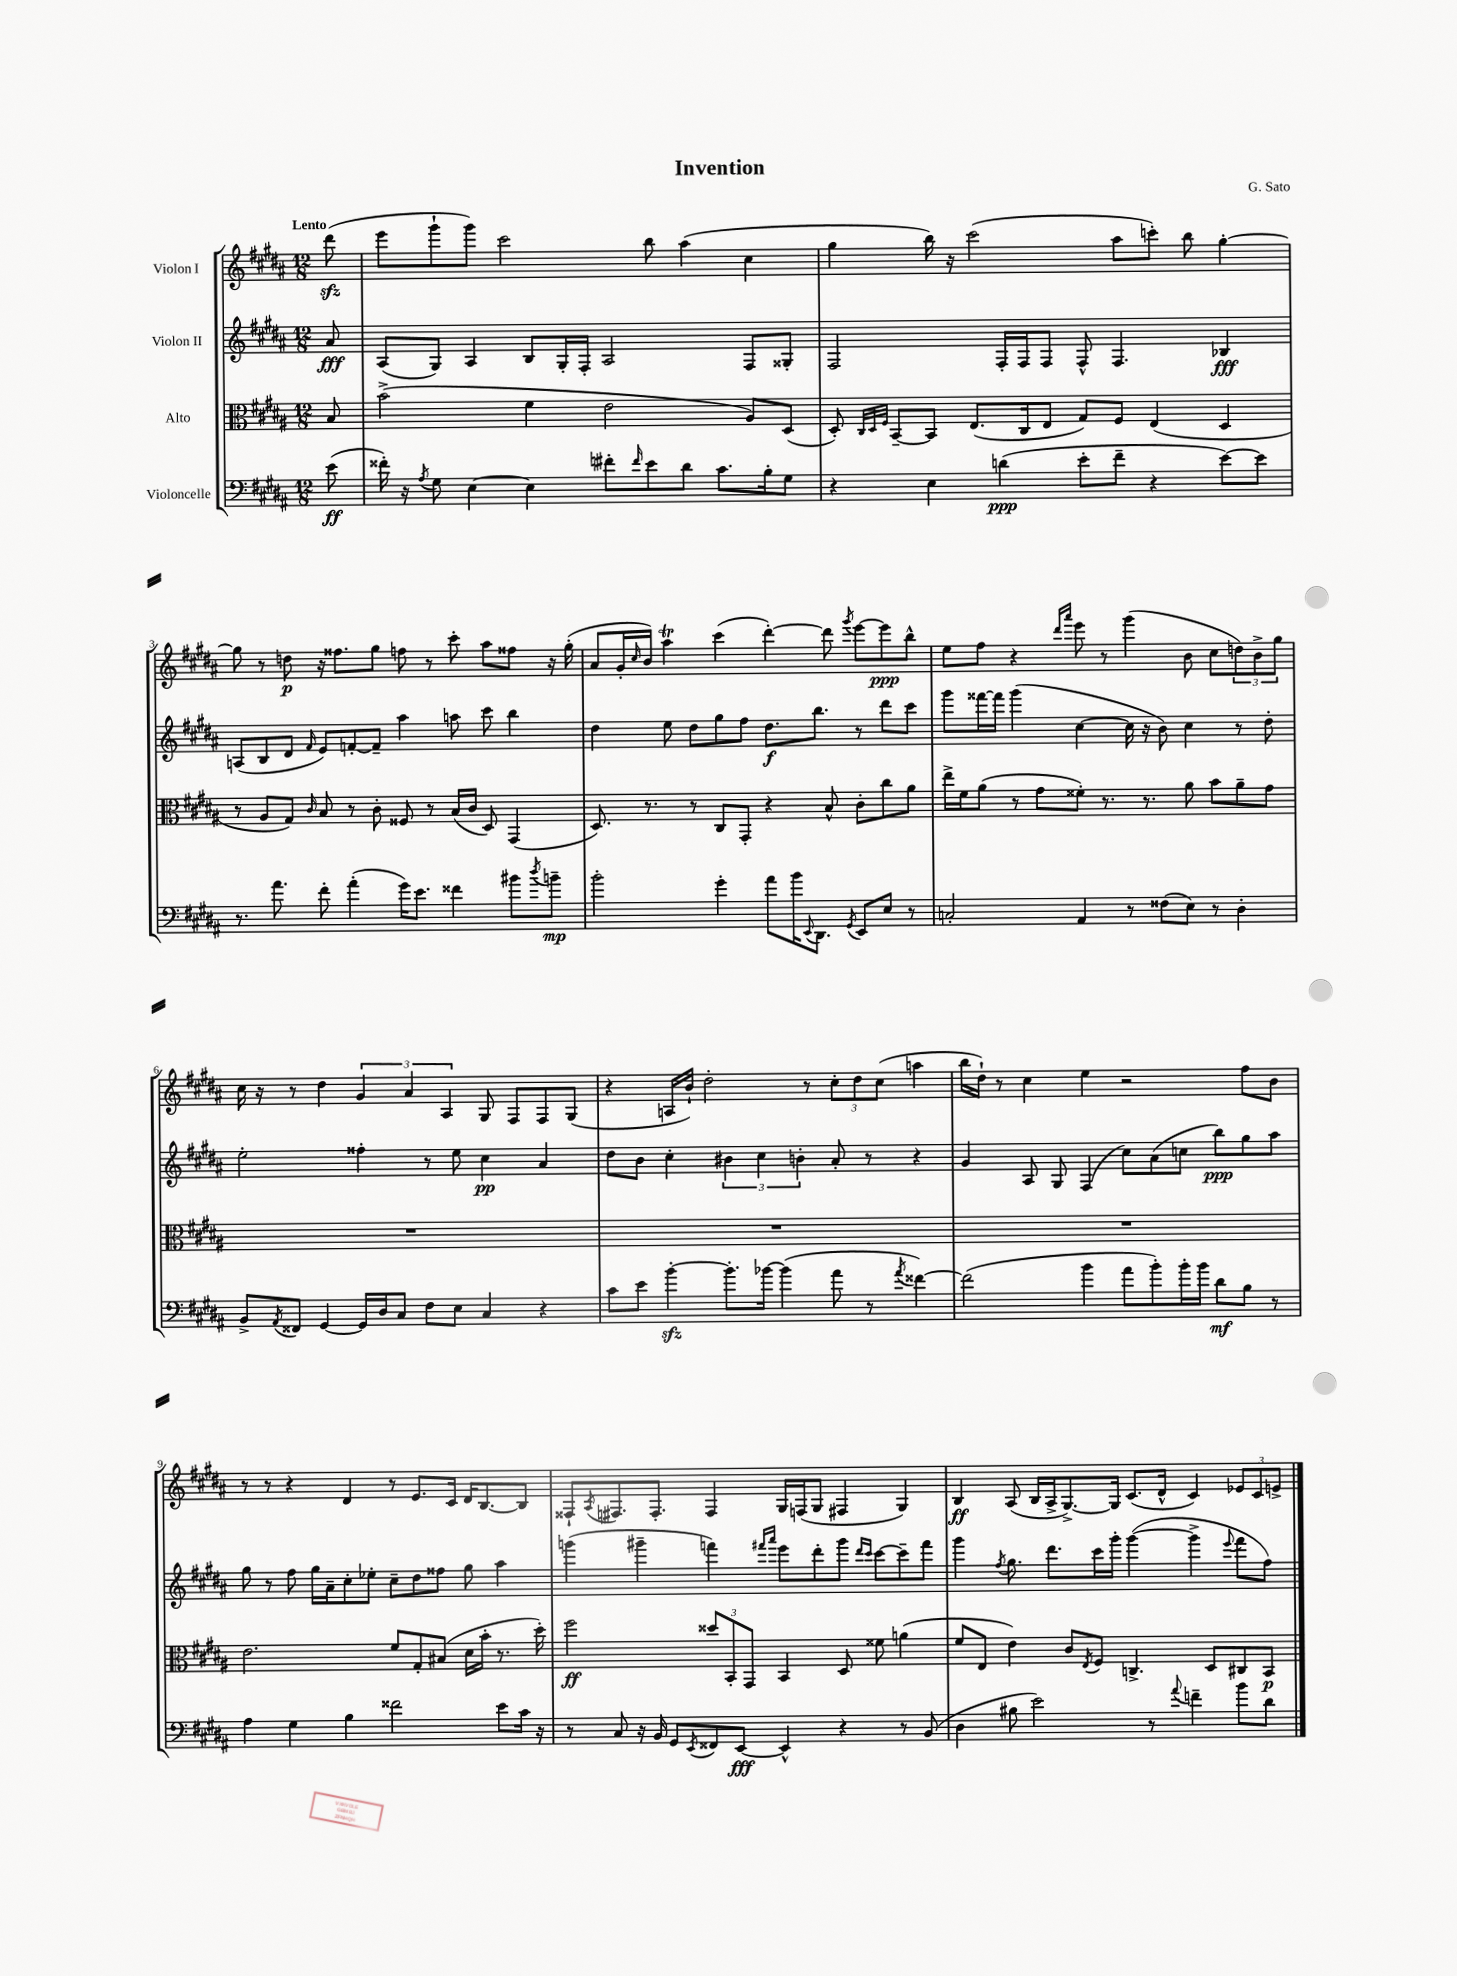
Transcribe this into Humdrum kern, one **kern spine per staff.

**kern	**dynam	**kern	**dynam	**kern	**dynam	**kern	**dynam
*part4	*part4	*part3	*part3	*part2	*part2	*part1	*part1
*staff4	*staff4	*staff3	*staff3	*staff2	*staff2	*staff1	*staff1
*I"Violoncelle	*	*I"Alto	*	*I"Violon II	*	*I"Violon I	*
*clefF4	*	*clefC3	*	*clefG2	*	*clefG2	*
*k[f#c#g#d#a#]	*	*k[f#c#g#d#a#]	*	*k[f#c#g#d#a#]	*	*k[f#c#g#d#a#]	*
*M12/8	*	*M12/8	*	*M12/8	*	*M12/8	*
=	=	=	=	=	=	=	=
!	!	!	!	!	!	!LO:TX:a:B:t=Lento	!
(8e\	ff	8B/	.	8a#/	fff	(8ddd#zz\	.
=1	=1	=1	=1	=1	=1	=1	=1
16f##X'\)	.	(2b^\	.	(8A#/L	.	8eee\L	.
16r	.	.	.	.	.	.	.
8qA#/	.	.	.	.	.	.	.
8G#\	.	.	.	8G#/J)	.	8ggg#`\	.
[4E\	.	.	.	4A#/	.	8ggg#\J)	.
.	.	.	.	.	.	2ccc#\	.
4E\]	.	4f#\	.	8B/L	.	.	.
.	.	.	.	16G#'/L	.	.	.
.	.	.	.	16F#'/JJ	.	.	.
8f#X'\L	.	2e\	.	2A#/	.	.	.
16qqf#/	.	.	.	.	.	.	.
8e\	.	.	.	.	.	8bb\	.
8d#\J	.	.	.	.	.	(4aa#\	.
8.c#\L	.	.	.	.	.	.	.
.	.	8A#/L)	.	8F#/L	.	4cc#\	.
16B'\k	.	.	.	.	.	.	.
8G#\J	.	(8D#/J	.	8G##X'/J	.	.	.
=2	=2	=2	=2	=2	=2	=2	=2
4r	.	8D#'/)	.	2F#/	.	4gg#\	.
.	.	32qqC#/LLL	.	.	.	.	.
.	.	32qqD#/	.	.	.	.	.
.	.	32qqF#/JJJ	.	.	.	.	.
.	.	[8BB~/L	.	.	.	.	.
4E\	.	8BB/J]	.	.	.	16bb\)	.
.	.	.	.	.	.	16r	.
.	.	(8.E/L	.	.	.	(2ccc#\	.
(4dn\	ppp	.	.	16F#'/LL	.	.	.
.	.	16C#/k	.	16F#/J	.	.	.
.	.	8E/J	.	8F#/J	.	.	.
8e'\L	.	8G#/L)	.	8F#^^/	.	.	.
8f#~\J	.	8F#/J	.	4.F#/	.	8aa#\L	.
4r	.	(4E/	.	.	.	8cccn'\J)	.
.	.	.	.	.	.	8bb\	.
[8e\L)	.	4D#/	.	4B-X/	fff	[4gg#'\	.
8e\J]	.	.	.	.	.	.	.
!!LO:LB:g=z
=3	=3	=3	=3	=3	=3	=3	=3
8.r	.	8r	.	(8An/L	.	8gg#\]	.
.	.	8A#/L	.	8B/	.	8r	.
8.a#\	.	.	.	.	.	.	.
.	.	8G#/J)	.	8d#/J	.	8ddn\	p
.	.	16qqc#/	.	16qqf#/	.	.	.
8f#'\	.	8B/	.	8e/L)	.	16r	.
.	.	.	.	.	.	8.ff##X\L	.
(4a#'\	.	8r	.	[8fn'/	.	.	.
.	.	8c#'\	.	8f~/J]	.	8gg#\J	.
16g#\KL)	.	8F##X/	.	4aa#\	.	8ffn\	.
8.e\J	.	.	.	.	.	.	.
.	.	8r	.	.	.	8r	.
4f##X\	.	(16B/LL	.	8aan\	.	8ccc#'\	.
.	.	16c#/JJ	.	.	.	.	.
.	.	8D#/)	.	8ccc#\	.	8aa#\L	.
8b#X\L	.	(4GG#/	.	4bb\	.	8ff##X\J	.
8qdd#/	.	.	.	.	.	.	.
8bn~\J	mp	.	.	.	.	16r	.
.	.	.	.	.	.	(16gg#'\	.
=4	=4	=4	=4	=4	=4	=4	=4
2b'\	.	8.D#/)	.	4dd#\	.	8a#/L	.
.	.	.	.	.	.	16g#'/L	.
.	.	.	.	.	.	16qqcc#/	.
.	.	8.r	.	.	.	16b/JJ)	.
.	.	.	.	8ee\	.	4aa#t\	.
.	.	8r	.	8dd#\L	.	.	.
4g#'\	.	8C#/L	.	8gg#\	.	(4ccc#\	.
.	.	8GG#'/J	.	8ff#\J	.	.	.
8a#\L	.	4r	.	8.dd#\L	f	[4ddd#'\)	.
16b\K	.	.	.	.	.	.	.
8qqEE/	.	.	.	.	.	.	.
8.DD#\J	.	.	.	8.bb\J	.	.	.
.	.	8B^^/	.	.	.	8ddd#\]	.
8qGG#/	.	.	.	.	.	8qggg#/	.
8EE/L	.	8c#'\L	.	8r	.	[8eee\L	.
8E/J	.	8cc#\	.	8ddd#\L	.	8eee\]	ppp
8r	.	8a#\J	.	8ccc#\J	.	8bb^^\J	.
=5	=5	=5	=5	=5	=5	=5	=5
2Cn'/	.	16ee^\LL	.	8ggg#\L	.	8ee\L	.
.	.	16f#\J	.	.	.	.	.
.	.	(8a#\J	.	[16fff##X\L	.	8ff#\J	.
.	.	.	.	16fff##\JJ]	.	.	.
.	.	8r	.	(4ggg#\	.	4r	.
.	.	8g#\L	.	.	.	.	.
.	.	.	.	.	.	16qqddd#/LL	.
.	.	.	.	.	.	16qqaaa#/JJ	.
4AA#/	.	8f##X'\J)	.	[4cc#\	.	8eee\	.
.	.	8.r	.	.	.	8r	.
8r	.	.	.	16cc#\]	.	(4ggg#\	.
.	.	8.r	.	16r	.	.	.
(8F##X\L	.	.	.	8b\)	.	.	.
8E\J)	.	8a#\	.	4cc#\	.	8b\	.
8r	.	8b\L	.	.	.	8cc#\L	.
4D#'\	.	8a#~\	.	8r	.	12ddn\)	.
.	.	.	.	.	.	12b^\	.
.	.	8g#\J	.	8dd#'\	.	.	.
.	.	.	.	.	.	12gg#\J	.
!!LO:LB:g=z
=6	=6	=6	=6	=6	=6	=6	=6
8BB^/L	.	1.r	.	2ee'\	.	16cc#\	.
.	.	.	.	.	.	16r	.
8qAA#/	.	.	.	.	.	.	.
8FF##X/J	.	.	.	.	.	8r	.
[4GG#/	.	.	.	.	.	4dd#\	.
16GG#/LL]	.	.	.	4ff##X'\	.	6g#/	.
16D#/J	.	.	.	.	.	.	.
8C#/J	.	.	.	.	.	.	.
.	.	.	.	.	.	6a#/	.
8F#\L	.	.	.	8r	.	.	.
.	.	.	.	.	.	6A#/	.
8E\J	.	.	.	8ee\	.	.	.
4C#/	.	.	.	4cc#\	pp	8G#/	.
.	.	.	.	.	.	8F#/L	.
4r	.	.	.	4a#/	.	8F#/	.
.	.	.	.	.	.	(8G#/J	.
=7	=7	=7	=7	=7	=7	=7	=7
8c#\L	.	1.r	.	8dd#\L	.	4r	.
8e\J	.	.	.	8b\J	.	.	.
[4bzz'\	.	.	.	4cc#'\	.	16An/LL	.
.	.	.	.	.	.	16b`/JJ)	.
.	.	.	.	.	.	2dd#'\	.
8.b'\L]	.	.	.	6b#X\	.	.	.
.	.	.	.	6cc#\	.	.	.
[16b-X\Jk	.	.	.	.	.	.	.
(4b-\]	.	.	.	.	.	.	.
.	.	.	.	6bn'\	.	.	.
.	.	.	.	.	.	8r	.
8a#\	.	.	.	8a#'/	.	12cc#'\L	.
.	.	.	.	.	.	12dd#\	.
8r	.	.	.	8r	.	.	.
.	.	.	.	.	.	(12cc#\J	.
8qa#/	.	.	.	.	.	.	.
[4f##X\)	.	.	.	4r	.	4aan\	.
=8	=8	=8	=8	=8	=8	=8	=8
(2f##\]	.	1.r	.	4g#/	.	16bb\LL	.
.	.	.	.	.	.	16dd#`\JJ)	.
.	.	.	.	.	.	8r	.
.	.	.	.	8A#/	.	4cc#\	.
.	.	.	.	8G#/	.	.	.
4b\	.	.	.	(4F#/	.	4ee\	.
8a#\L	.	.	.	8cc#\L)	.	2r	.
8b'\)	.	.	.	(8a#\	.	.	.
16b'\L	.	.	.	8ccn\J	.	.	.
16b\JJ	.	.	.	.	.	.	.
8d#\L	mf	.	.	8bb\L)	ppp	.	.
8B\J	.	.	.	8gg#\	.	8ff#\L	.
8r	.	.	.	8aa#\J	.	8b\J	.
!!LO:LB:g=z
=9	=9	=9	=9	=9	=9	=9	=9
4A#\	.	2.e\	.	8gg#\	.	8r	.
.	.	.	.	8r	.	8r	.
4G#\	.	.	.	8ff#\	.	4r	.
.	.	.	.	16gg#\LL	.	.	.
.	.	.	.	16a#~\J	.	.	.
4B\	.	.	.	8cc#'\	.	4d#/	.
.	.	.	.	8ee-X'\J	.	.	.
2f##X\	.	8f#/L	.	8cc#~\L	.	8r	.
.	.	8G#'/	.	8dd#\	.	8.e/L	.
.	.	(8B#X/J	.	8ff##X\J	.	.	.
.	.	.	.	.	.	16c#/Jk	.
.	.	16d#\LL	.	8gg#\	.	16d#/KL	.
.	.	16b'\JJ	.	.	.	[8.B/	.
8e\L	.	8.r	.	4aa#\	.	.	.
16c#\Jk	.	.	.	.	.	8B/J]	.
16r	.	16dd#'\)	.	.	.	.	.
=10	=10	=10	=10	=10	=10	=10	=10
8r	.	2ff#\	ff	(4gggn\	.	8F##X`/L	.
.	.	.	.	.	.	8qA#/	.
8C#/	.	.	.	.	.	8.F#X/	.
16r	.	.	.	4ggg#X~\	.	.	.
16BB/	.	.	.	.	.	8.F#'/J	.
8GG#/L	.	.	.	.	.	.	.
8qEE/	.	.	.	.	.	.	.
8FF##X/	.	12dd##X/L	.	4fffn\)	.	4F#/	.
.	.	12BB'/	.	.	.	.	.
[8EE/J	fff	.	.	.	.	.	.
.	.	12GG#/J	.	.	.	.	.
.	.	.	.	16qqfff#X/LL	.	.	.
.	.	.	.	16qqaaa#/JJ	.	.	.
4EE^^/]	.	4BB/	.	8eee\L	.	16G#/LL	.
.	.	.	.	.	.	(16Fn/J	.
.	.	.	.	8ddd#'\	.	8G#/J	.
4r	.	8D#/	.	8ggg#\J	.	4F#X/	.
.	.	.	.	16qqddd#/LL	.	.	.
.	.	.	.	16qqccc#/JJ	.	.	.
.	.	8f##X\	.	[8ccc#\L	.	.	.
8r	.	(4an\	.	8ccc#~\]	.	4G#/)	.
(8BB/	.	.	.	8fff#\J	.	.	.
=11	=11	=11	=11	=11	=11	=11	=11
4D#\	.	8f#/L	.	4ggg#\	.	4B/	ff
.	.	8E/J	.	.	.	.	.
.	.	.	.	8qff#/	.	.	.
8B#X\	.	4e\)	.	8.gg#\	.	(8A#/	.
2e\)	.	.	.	.	.	16B/LL	.
.	.	.	.	8.ddd#\L	.	16A#^/J	.
.	.	8c#/L	.	.	.	[8.G#^/)	.
.	.	8qE/	.	.	.	.	.
.	.	8F#/J	.	16ccc#\L	.	.	.
.	.	.	.	16ggg#'\JJ	.	16G#/Jk]	.
.	.	4.Cn^/	.	([4ggg#\	.	(8.c#/L	.
8r	.	.	.	.	.	.	.
.	.	.	.	.	.	16d#^^/Jk	.
8qqa#/	.	.	.	.	.	.	.
4fn~\	.	.	.	4ggg#^\]	.	4c#/)	.
.	.	8D#/L	.	.	.	.	.
.	.	.	.	8qqeee/	.	.	.
8b\L	.	8C#X/	.	8fff#\L	.	12e-X/L	.
.	.	.	.	.	.	12c#/	.
8d#\J	.	8BB/J	p	8ff#\J)	.	.	.
.	.	.	.	.	.	12en^/J	.
==	==	==	==	==	==	==	==
*-	*-	*-	*-	*-	*-	*-	*-
